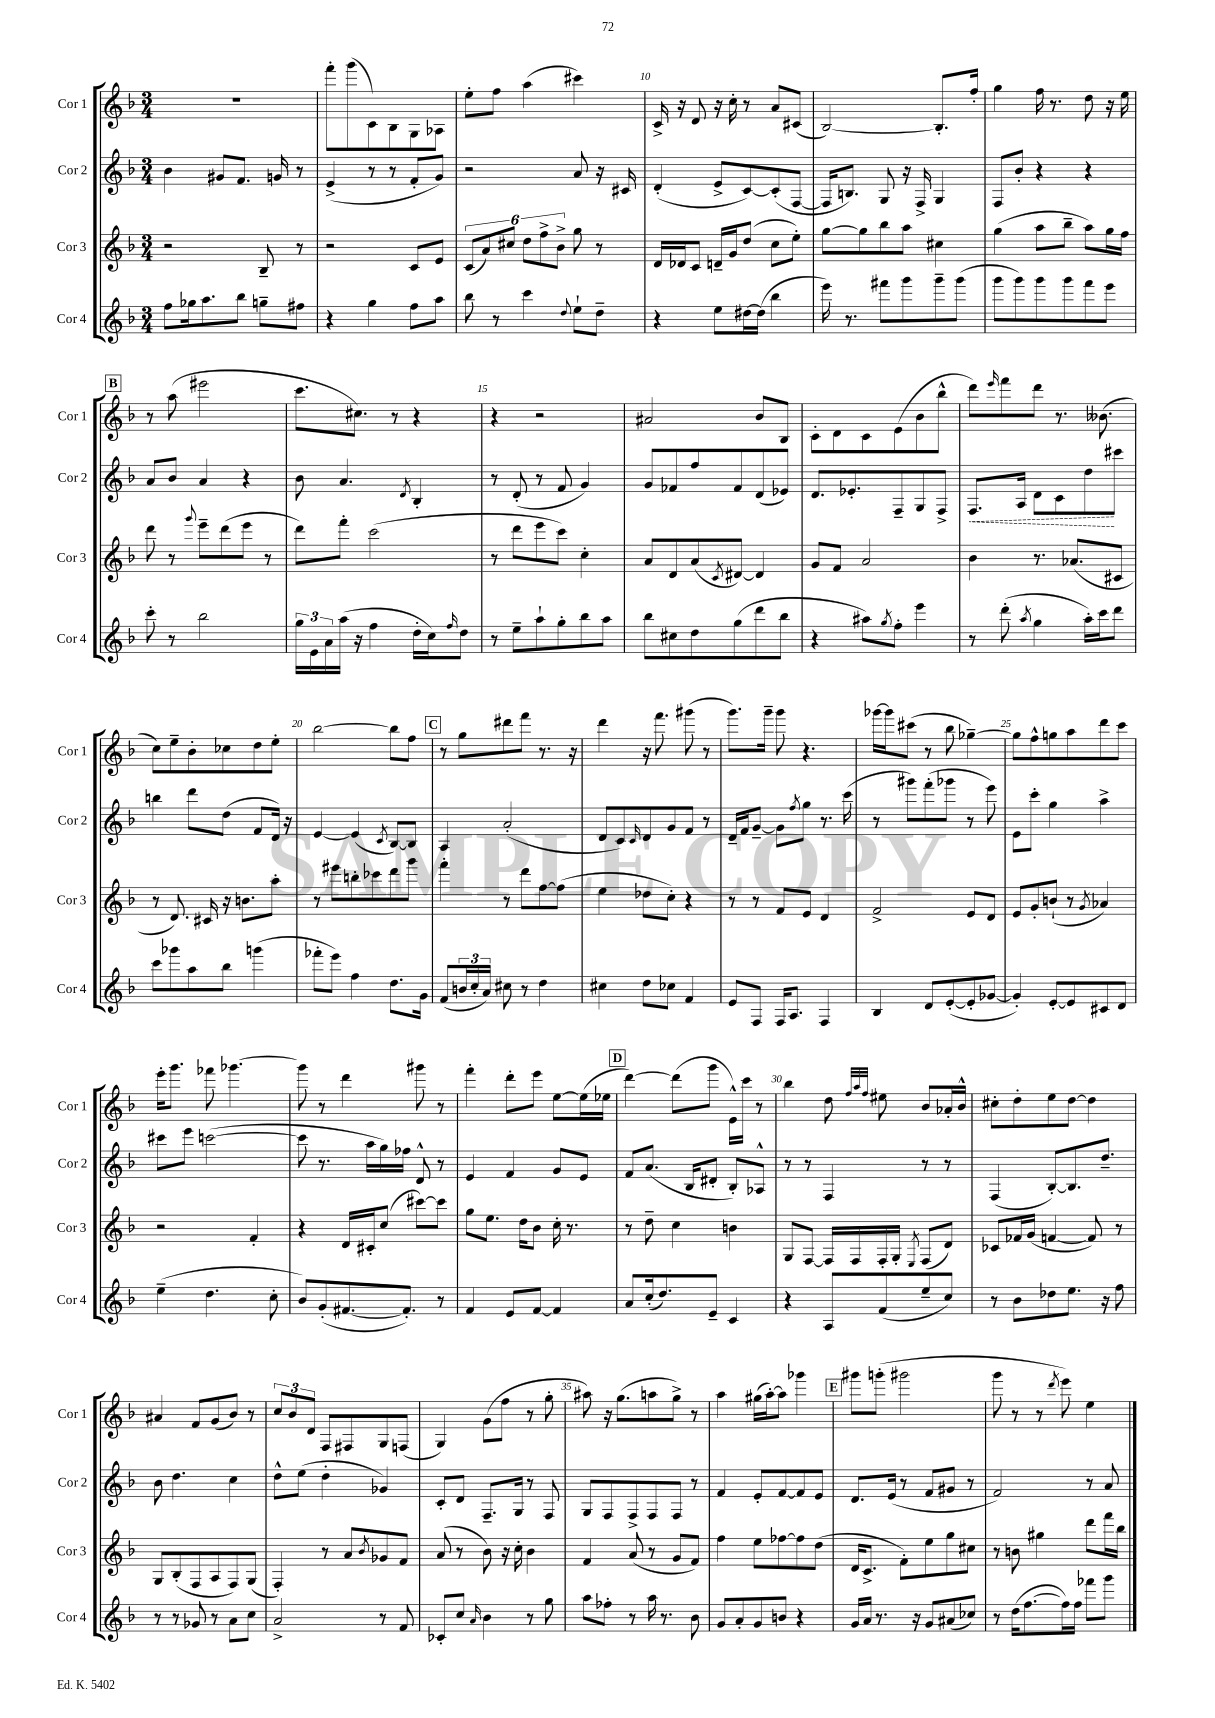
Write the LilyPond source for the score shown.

<<
\new StaffGroup <<
\new Staff = "s0" \with { instrumentName = "Cor 1" shortInstrumentName = "Cor 1" } {
    \clef treble \key f \major \numericTimeSignature \time 3/4
    R2. |
    f'''8-. g'''8( c'8) bes8 g8 aes8 |
    e''8-. f''8 a''4( cis'''4) |
    c'16-> r16 d'8 r16 c''16-. r8 a'8 cis'8( |
    bes2~) bes8.-. f''16-. |
    g''4 f''16 r8. d''8 r16 e''16 |
    \mark \markup { \box "B" } r8 a''8( eis'''2 |
    c'''8. cis''8.) r8 r4 |
    r4 r2 |
    ais'2 bes'8 bes8 |
    c'8-. d'8 c'8 e'8( bes'8 bes''8-^ |
    d'''8) \grace { e'''16 } f'''8 d'''8 r8. beses'8.( |
    c''8) e''8-- bes'8-. ces''8 d''8 e''8-. |
    bes''2~ bes''8 f''8 |
    \mark \markup { \box "C" } r8 g''8 dis'''8 f'''8 r8. r16 |
    d'''4 r16 f'''8. gis'''8( r8 |
    g'''8.) g'''16-- g'''8 r4. |
    ges'''16~ ges'''16 cis'''8( r8 bes''8 ges''4~--) |
    ges''8 f''8-^ g''8 a''8 d'''8 c'''8 |
    e'''16-. g'''8. fes'''8 ges'''4.~ |
    ges'''8 r8 d'''4 gis'''8 r8 |
    f'''4-. d'''8-. e'''8 e''8~ e''16( ees''16 |
    \mark \markup { \box "D" } d'''4~) d'''8( g'''8 e'16-^) c'''16 r8 |
    bes''4 d''8 \grace { f''32 a''32 f''32 } eis''8 bes'8 aes'16-. bes'16-^ |
    cis''8-. d''8-. e''8 d''8~ d''4 |
    ais'4 f'8 g'8( bes'8) r8 |
    \tuplet 3/2 { c''8 bes'8 d'8 } f8 fis8 g8 f8( |
    g4) g'8( f''8 r8 g''8-. |
    ais''8) r16 g''8.( a''8 g''8->) r8 |
    a''4 gis''16( a''16~-.) a''8 ges'''4 |
    \mark \markup { \box "E" } gis'''8 g'''8-.( gis'''2 |
    g'''8 r8 r8 \acciaccatura { d'''8 } e'''8) e''4 \bar "|." |
}
\new Staff = "s1" \with { instrumentName = "Cor 2" shortInstrumentName = "Cor 2" } {
    \clef treble \key f \major \numericTimeSignature \time 3/4
    bes'4 gis'8 f'8. g'16 r8 |
    e'4->( r8 r8 f'8-. g'8) |
    r2 a'8 r16 cis'16 |
    d'4-.( e'8-> c'8~) c'8-.( f8~ |
    f16 b8.) g8 r16 f16-> g4 |
    f8 bes'8-. r4 r4 |
    \mark \markup { \box "B" } a'8 bes'8 a'4 r4 |
    bes'8 a'4. \acciaccatura { d'8 } bes4-. |
    r8 d'8-.( r8 f'8 g'4) |
    g'8 fes'8 f''8 fes'8 d'8( ees'8) |
    d'8. ees'8.-. f8-- g8 f8-> |
    \once \override Hairpin.style = #'dashed-line f8.\< a16 d'8 c'8 d''8\! cis'''8 |
    b''4 d'''8 d''8( f'8 d'16) r16 |
    e'4~ e'4( \acciaccatura { c'8 } bes8~) bes8 |
    \mark \markup { \box "C" } a4 a'2-.( |
    d'8 c'8) \grace { c'16 } d'8 g'8 f'8 r8 |
    d'16-- f'16 g'8~-- g'8 \acciaccatura { f''8 } g''8 r8. c'''16( |
    r8 gis'''8) f'''8-.( ges'''8 r8 e'''8) |
    e'8 c'''8-. g''4 a''4-> |
    cis'''8 e'''8 c'''2~( |
    c'''8 r8. a''16 g''16) fes''16 d'8-^ r8 |
    e'4 f'4 g'8 e'8 |
    \mark \markup { \box "D" } f'8 a'8.( bes16 dis'8-. bes8-.) aes8-^ |
    r8 r8 f4 r8 r8 |
    f4( bes8~-.) bes8. d''8.-- |
    bes'8 d''4. c''4 |
    d''8-^ e''8( d''4-. ges'4) |
    c'8-. d'8 f8.-- g16 r8 f8 |
    g8 f8 f8-> f8 f8 r8 |
    f'4 e'8-. f'8~ f'8 e'8 |
    \mark \markup { \box "E" } d'8. e'16( r8 f'8 gis'8 r8 |
    f'2) r8 a'8 \bar "|." |
}
\new Staff = "s2" \with { instrumentName = "Cor 3" shortInstrumentName = "Cor 3" } {
    \clef treble \key f \major \numericTimeSignature \time 3/4
    r2 bes8-- r8 |
    r2 c'8 e'8 |
    \tuplet 6/4 { c'8( a'8) cis''8 d''8 f''8-> bes'8-> } g''8 r8 |
    d'16 des'16 c'8 d'16-- g'16 d''8( c''8 e''8-.) |
    g''8~ g''8 bes''8 a''8 cis''4 |
    g''4( a''8 bes''8-- a''8) g''16 f''16 |
    \mark \markup { \box "B" } d'''8 r8 \appoggiatura { g'''8 } e'''8-- d'''8( e'''8 r8 |
    d'''8) f'''8-. c'''2( |
    r8 d'''8 e'''8 c'''8) c''4-. |
    a'8 d'8 a'8( \acciaccatura { c'8 } dis'8~) dis'4 |
    g'8 f'8 a'2 |
    bes'4 r8. aes'8.( cis'8 |
    r8 d'8.) cis'16 r16 b'8. a''8-. |
    r8 eis'''8 b''8-. ces'''8 d'''8 g'''8 |
    \mark \markup { \box "C" } f'''4-. r8 d'''8 f''8~ f''8( |
    e''4 des''8 c''8-.) r4 |
    r8 r8 f'8 e'8 d'4 |
    f'2-> e'8 d'8 |
    e'8 g'8-. b'8-!( r8 \acciaccatura { g'8 } aes'4) |
    r2 f'4-. |
    r4 d'16 cis'16-. c''8( cis'''8~) cis'''8 |
    g''8 e''8. d''16 bes'8 c''16-. r8. |
    \mark \markup { \box "D" } r8 d''8-- c''4 b'4 |
    g8 f8~ f16 f16 f16-. g16-. \acciaccatura { e8 } f8( d'8) |
    ces'8 fes'16 g'16( f'4~ f'8) r8 |
    g8 bes8-.( f8 a8 f8) g8( |
    f4-.) r8 a'8 \acciaccatura { bes'8 } ges'8 f'8 |
    a'8( r8 bes'8) r16 c''16-. bes'4 |
    f'4 a'8( r8 g'8 f'8) |
    f''4 e''8 fes''8~ fes''8 d''8( |
    \mark \markup { \box "E" } d'16 c'8.-> f'8-.) e''8 g''8 cis''8 |
    r8 b'8 gis''4 d'''8 f'''16 bes''16 \bar "|." |
}
\new Staff = "s3" \with { instrumentName = "Cor 4" shortInstrumentName = "Cor 4" } {
    \clef treble \key f \major \numericTimeSignature \time 3/4
    f''8 ges''16 a''8. bes''8 g''8-- fis''8 |
    r4 g''4 f''8 a''8 |
    bes''8 r8 c'''4 \appoggiatura { d''8 } e''8-! d''8-- |
    r4 e''8 dis''16~ dis''16( bes''4 |
    e'''16) r8. fis'''8 g'''8 g'''8-- g'''8( |
    g'''8 g'''8) g'''8 g'''8 f'''8 e'''8 |
    \mark \markup { \box "B" } c'''8-. r8 bes''2 |
    \tuplet 3/2 { g''16 e'16 a'16 } a''16( r16 f''4 d''16-. c''16) \grace { f''16 } d''8 |
    r8 e''8-- a''8-! g''8-. bes''8 a''8 |
    bes''8 cis''8 d''8 g''8( d'''8 bes''8 |
    r4 ais''8) \acciaccatura { g''8 } f''8-. e'''4 |
    r8 d'''8-.( \acciaccatura { a''8 } g''4 a''16-.) c'''16 d'''8 |
    c'''8 ges'''8 a''8 bes''8 g'''4( |
    fes'''8-. e'''8) f''4 d''8. g'16 |
    \mark \markup { \box "C" } f'8( \tuplet 3/2 { b'16 c''16-. a'16) } cis''8 r8 d''4 |
    cis''4 d''8 ces''8 f'4 |
    e'8 f8 f16 a8. f4 |
    bes4 d'8 e'8~-.( e'8-. ges'8~ |
    ges'4-.) e'8~-. e'8 cis'8 d'8 |
    e''4--( d''4. c''8-. |
    bes'8) g'8-.( fis'8.~ fis'8.-.) r8 |
    f'4 e'8 f'8~ f'4 |
    \mark \markup { \box "D" } a'8 c''16-.( d''8.) e'8-- c'4 |
    r4 a8 f'8( e''8-- c''8) |
    r8 bes'8 des''8 e''8. r16 f''8 |
    r8 r8 ges'8 r8 a'8 c''8 |
    a'2-> r8 f'8 |
    ces'8-. c''8 \grace { a'16 } bes'4 r8 g''8 |
    a''8 fes''8-. r8 a''16 r8. bes'8 |
    g'8 a'8-. g'8 b'8 r4 |
    \mark \markup { \box "E" } g'16 a'16 r8. r16 g'8 ais'8( ces''8) |
    r8 d''16( f''8.~ f''16) f''16 fes'''8 g'''8 \bar "|." |
}
>>
>>
\layout { \context { \Score currentBarNumber = #7 \override BarNumber.break-visibility = ##(#f #t #t) barNumberVisibility = #(every-nth-bar-number-visible 5) } }
